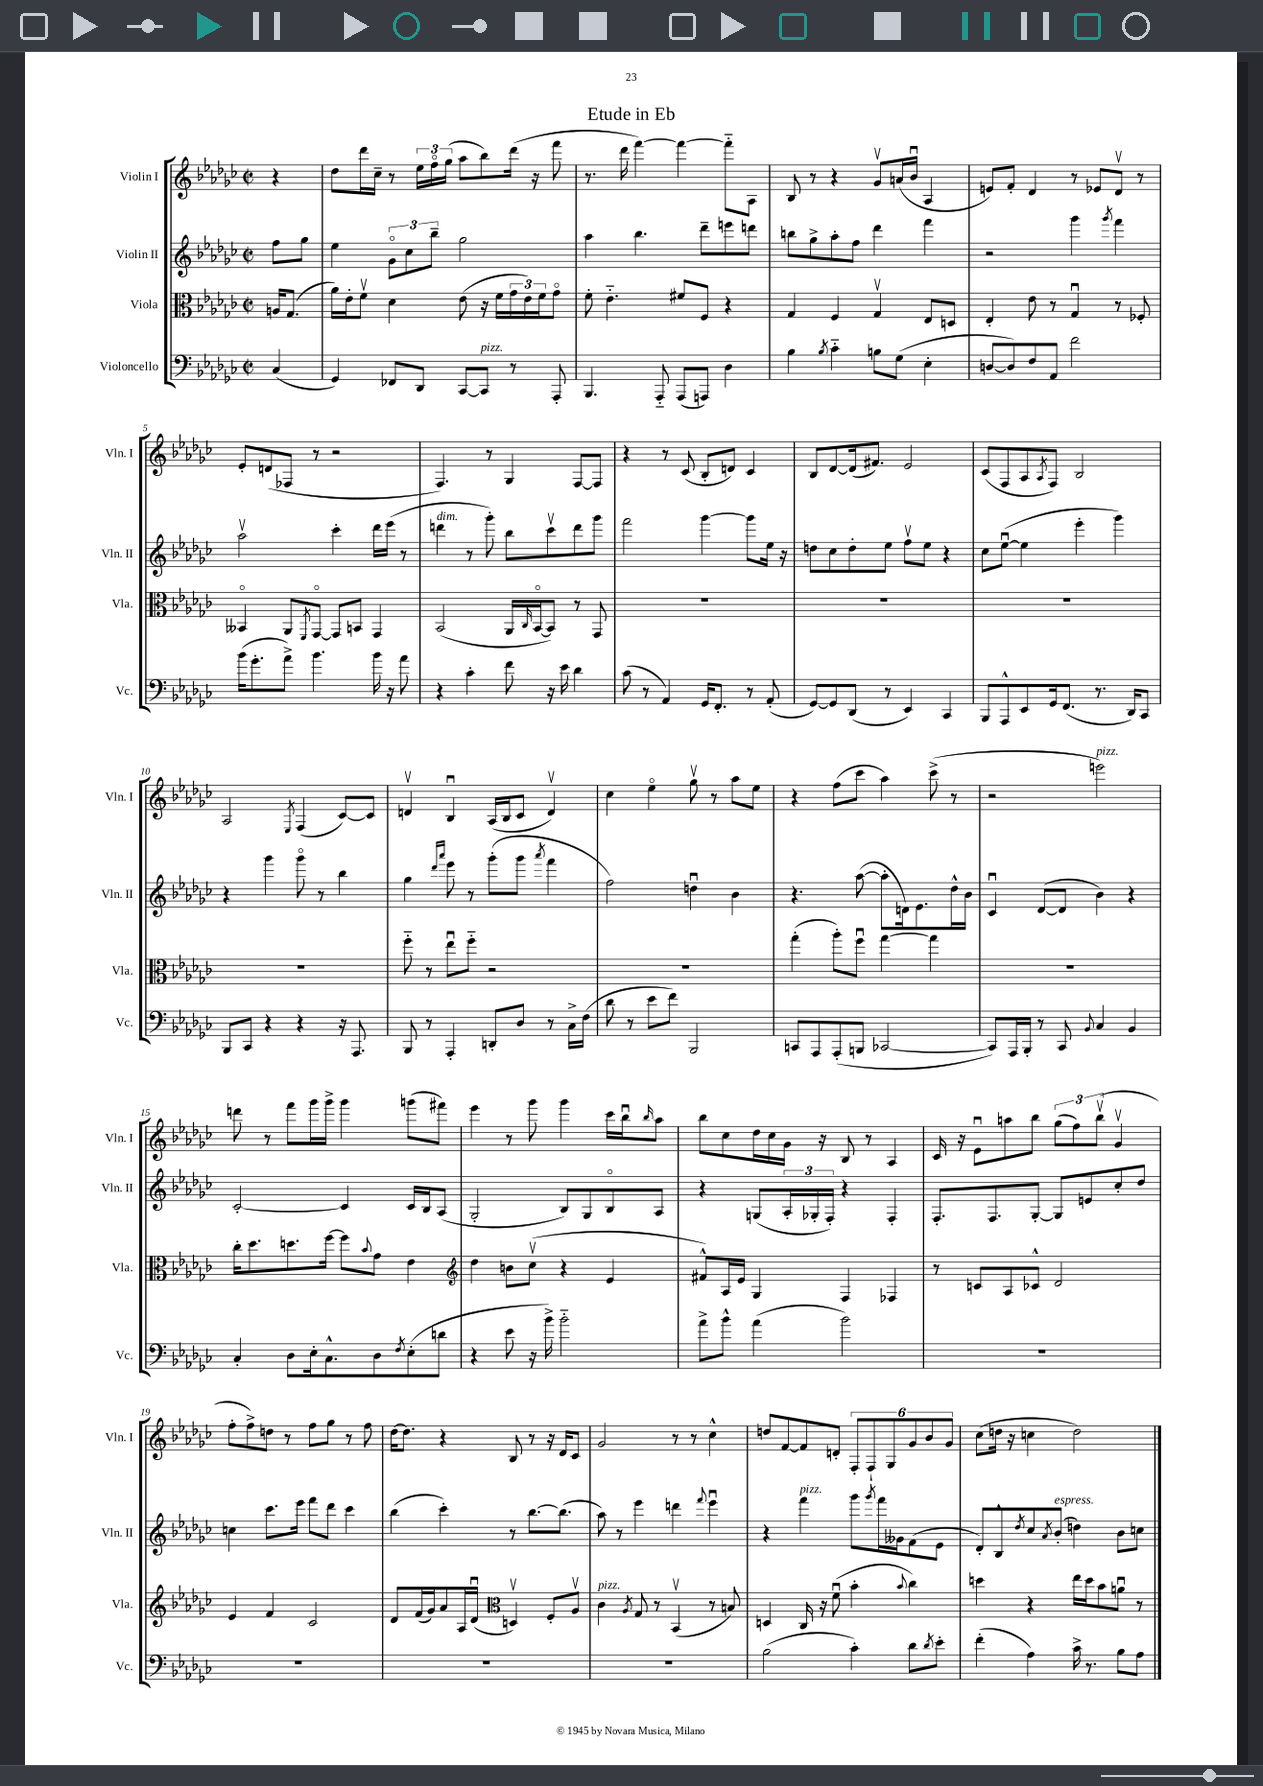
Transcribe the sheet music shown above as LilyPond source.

\header { title = "Etude in Eb" }
<<
\new StaffGroup <<
\new Staff = "s0" \with { instrumentName = "Violin I" shortInstrumentName = "Vln. I" } {
    \clef treble \key ges \major \defaultTimeSignature \time 2/2 \partial 4
    r4 |
    des''8 des'''16 ces''16-- r8 \tuplet 3/2 { ees''16 f''16\flageolet ges''16( } aes''8 bes''8) des'''16( r16 f'''8 |
    r8. des'''16 f'''4~) f'''4~ f'''8-_ aes8 |
    bes8 r8 r4 ges'8\upbow a'16( bes'16\downbow aes4 |
    e'8) f'8-. des'4 r8 ees'8 des'8\upbow r8 |
    ees'8-. d'8( fes8 r8 r2 |
    f4.) r8 ges4 f8~ f8 |
    r4 r8 ces'8( bes8-. d'8) ces'4 |
    bes8 des'8~ des'16( fis'8.) ees'2 |
    ces'8( f8 aes8 \acciaccatura { aes8 } f8) bes2 |
    aes2 \acciaccatura { ees8 } f4( ces'8~) ces'8 |
    d'4\upbow bes4\downbow aes16( bes16 ces'8 d'4\upbow) |
    ces''4 ees''4\flageolet ges''8\upbow r8 aes''8 ees''8 |
    r4 f''8( ces'''8 aes''4) ces'''8->( r8 |
    r2 e'''2^\markup { \italic "pizz." }) |
    d'''8 r8 f'''8 ges'''16 ges'''16-> ges'''4 g'''8( fis'''8) |
    ees'''4 r8 ges'''8 ges'''4 ces'''16 bes''16\downbow \grace { bes''16 } aes''8 |
    bes''8 ces''8 des''16 ces''16 ges'16 r16 bes8 r8 aes4 |
    ces'16 r16 ees'8\downbow a''8 bes''8 \tuplet 3/2 { ges''8( f''8) bes''8\upbow( } ges'4\upbow |
    f''8-. f''8->) d''8 r8 f''8 ges''8 r8 f''8 |
    des''16~ des''8. r4 bes8 r8 r16 des'16 ces'8 |
    ges'2 r8 r8 ces''4-^ |
    d''8 f'8~ f'8 d'8-. \tuplet 6/4 { f8-. f8-! ges8 ges'8 bes'8 ges'8 } |
    ces''8( d''16 r16 c''4 d''2) \bar "|." |
}
\new Staff = "s1" \with { instrumentName = "Violin II" shortInstrumentName = "Vln. II" } {
    \clef treble \key ges \major \defaultTimeSignature \time 2/2 \partial 4
    f''8 ges''8 |
    ees''4 \tuplet 3/2 { ges'8\flageolet ces''8 bes''8-- } ges''2 |
    aes''4 bes''4. des'''8-- e'''8 d'''8 |
    b''8 ges''8-> aes''8-. f''8 des'''4 f'''4 |
    r2 ges'''4 \acciaccatura { ges'''8 } f'''4 |
    aes''2\upbow ces'''4-. des'''16 ees'''16( r8 |
    d'''4^\markup { \italic "dim." } r8 ges'''8-.) bes''8 ces'''8\upbow d'''8 ges'''8 |
    f'''2 ges'''4~ ges'''8 ees''16 r16 |
    d''8 ces''8 d''8-. ees''8 f''8\upbow ees''8 r4 |
    ces''8 ees''8~\downbow( ees''4 ees'''4-. ges'''4) |
    r4 ges'''4 ges'''8\flageolet r8 bes''4 |
    ges''4 \grace { des'''16 aes'''16 } ees'''8 r8 ges'''8-.( ges'''8 \acciaccatura { aes'''8 } f'''4 |
    f''2) d''4\downbow bes'4 |
    r4. aes''8~( aes''8-. d'16) ees'8. des''16-^ bes'16 |
    ces'4\downbow des'8~( des'8 bes'4) r4 |
    ces'2~-. ces'4 ces'16 bes16 aes8( |
    ges2-. bes8) ges8 bes8\flageolet aes8 |
    r4 g8( \tuplet 3/2 { aes16-. ges16-. f16-.) } r4 f4-. |
    f8.-. f8. ges8~-. ges8 e'8 ces''8-. des''8 |
    c''4 ces'''8. ees'''16 f'''8 des'''8 ces'''4 |
    bes''4( ces'''4-.) r8 bes''8.~ bes''8.( |
    aes''8) r8 ees'''4 d'''4 \appoggiatura { f'''8 } ees'''4\downbow |
    r4 f'''4^\markup { \italic "pizz." } ges'''8 \acciaccatura { ges'''8 } f'''16 geses'16 f'8( ees'8 |
    des'8-.) bes8-^ \acciaccatura { des''8 } ces''8 \acciaccatura { aes'8 } bes'8-.^\markup { \italic "espress." }( d''4) bes'8 c''8 \bar "|." |
}
\new Staff = "s2" \with { instrumentName = "Viola" shortInstrumentName = "Vla." } {
    \clef alto \key ges \major \defaultTimeSignature \time 2/2 \partial 4
    a16 ges8.( |
    aes'16) ees'16-. f'8\upbow des'4 ees'8( r16 f'16 \tuplet 3/2 { ges'16 ees'16) f'16 } ges'8\flageolet |
    f'8-. ees'4.-_ fis'8 f8 r4 |
    ges4 f4 ges4\upbow ees8 d8 |
    ees4-. ees'8 r8 ges4\downbow r8 fes8-. |
    beses,4\flageolet aes,8 \acciaccatura { f,8 } ges,8~\flageolet ges,8 b,8 ges,4 |
    bes,2( aes,16 \grace { ces16 } bes,16~\flageolet bes,8) r8 ges,8 |
    R1 |
    R1 |
    R1 |
    R1 |
    f''8-_ r8 ees''8\downbow f''8-_ r2 |
    R1 |
    ges''4-.( aes''8-.) f''8\downbow ges''4~ ges''4 |
    R1 |
    ces''16-. des''8. d''8. f''16~ f''8 \appoggiatura { bes'8 } ges'8 ees'4 |
    \clef treble des''4 b'8 ces''8\upbow( r4 ees'4 |
    fis'8-^) aes16 ees'16 ges4 f4 fes4 |
    r8 c'8 aes8 ces'8-^ des'2 |
    ees'4 f'4 ces'2 |
    des'8 f'16( ges'16) aes'8 aes16 des'16\downbow( \clef alto d4\upbow) f8-. aes8\upbow |
    ces'4^\markup { \italic "pizz." } \acciaccatura { aes8 } ges8 r8 bes,4\upbow( r8 b8) |
    d4 ces16 r16 f'8\downbow( bes'4-. \appoggiatura { bes'8 } ces''4) |
    d''4 r4 ees''16 d''16 bes'8 a'8\downbow r8 \bar "|." |
}
\new Staff = "s3" \with { instrumentName = "Violoncello" shortInstrumentName = "Vc." } {
    \clef bass \key ges \major \defaultTimeSignature \time 2/2 \partial 4
    ces4( |
    ges,4) fes,8 des,8 ces,8~ ces,8^\markup { \italic "pizz." } r8 aes,,8-. |
    bes,,4. aes,,8-_ aes,,8( a,,8) des4 |
    bes4 \acciaccatura { bes8 } ces'4-_ b8 ges8( ees4-. |
    d8~ d8) f8 aes,8 f'2 |
    bes'16( ges'8.-. aes'8->) bes'4. bes'16 r16 aes'8 |
    r4 ces'4-. f'8 r16 ees'16 des'4 |
    ces'8( r8 aes,4) ges,16 f,8.-. r8 aes,8-.( |
    ges,8~) ges,8 des,8( r8 ees,4) ces,4 |
    bes,,8 aes,,8-^ ees,8 ges,16 f,8.( r8. des,16) ces,8 |
    bes,,8 ces,8 r4 r4 r16 aes,,8. |
    bes,,8 r8 aes,,4-. d,8-. des8 r8 ces16-> f16( |
    des'8 r8 ees'8 f'8) bes,,2 |
    c,8 aes,,8 aes,,8-.( b,,8 ces,2~ |
    ces,8) aes,,16 bes,,16-. r8 ces,8 \appoggiatura { bes,8 } ces4 bes,4 |
    ces4-. des8 ees16-. ces8.-^ des8 \acciaccatura { f8 } ees8-.( d'8 |
    r4 ees'8 r16 bes'16->) bes'2-_ |
    aes'8-> bes'8-^ aes'4( bes'2) |
    R1 |
    R1 |
    R1 |
    R1 |
    bes2( ces'4-.) des'8 \acciaccatura { des'8 } ees'8-. |
    f'4-.( aes4) ces'16-> r8. bes8 aes8 \bar "|." |
}
>>
>>
